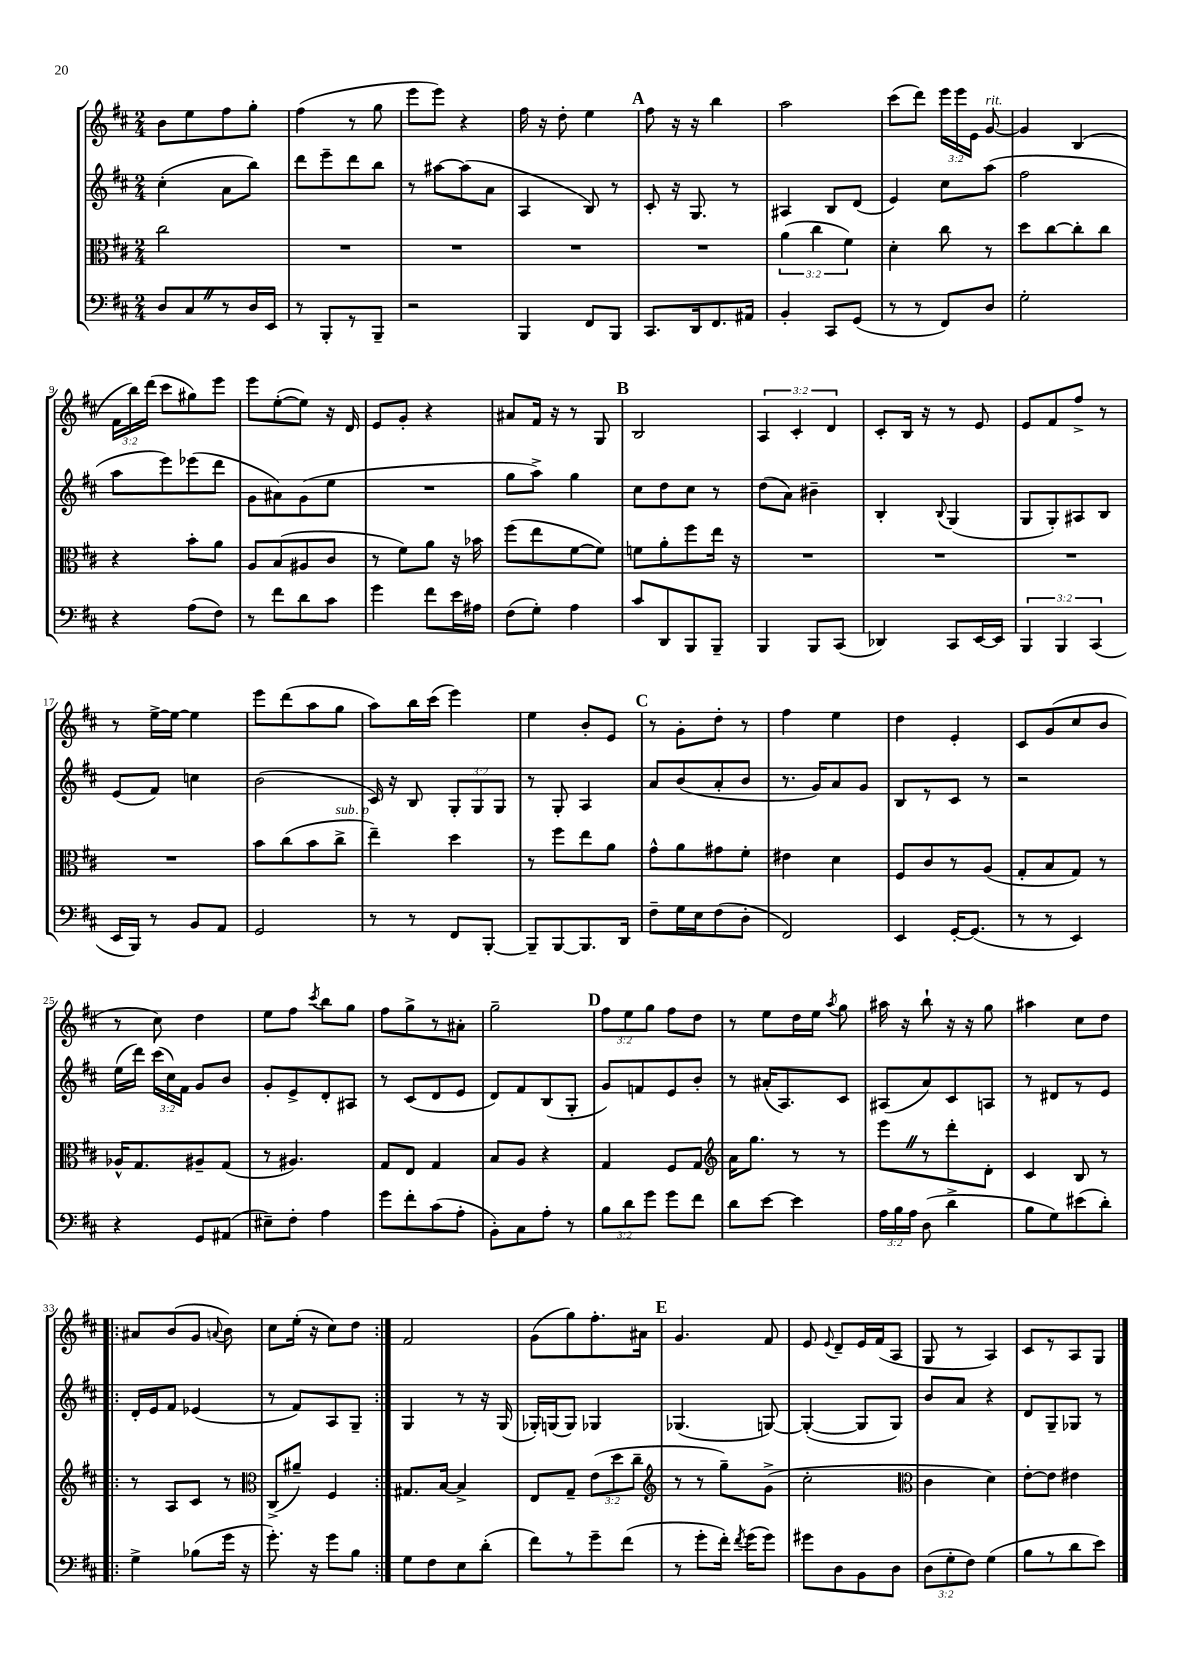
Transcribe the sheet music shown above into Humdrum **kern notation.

**kern	**kern	**kern	**kern
*staff4	*staff3	*staff2	*staff1
*clefF4	*clefC3	*clefG2	*clefG2
*k[f#c#]	*k[f#c#]	*k[f#c#]	*k[f#c#]
*M2/4	*M2/4	*M2/4	*M2/4
8D/L	2cc#\	(4cc#'\	8b\L
8C#/	.	.	8ee\
8r	.	8a\L	8ff#\
16D/L	.	8bb\J)	8gg'\J
16EE/JJ	.	.	.
=	=	=	=
8r	2r	8ddd\L	(4ff#\
8BBB'/L	.	8eee~\	.
8r	.	8ddd\	8r
8BBB~/J	.	8bb\J	8gg\
=	=	=	=
2r	2r	8r	8eee\L
.	.	[8aa#\L	8eee\J)
.	.	(8aa#\]	4r
.	.	8a\J	.
=	=	=	=
4BBB/	2r	4A/	16ff#\
.	.	.	16r
.	.	.	8dd'\
8FF#/L	.	8B/)	4ee\
8BBB/J	.	8r	.
=	=	=	=
8.CC#/L	2r	8c#'/	8ff#\
.	.	16r	16r
16DD/k	.	8.G/	16r
8.FF#/	.	.	4bb\
.	.	8r	.
16AA#/Jk	.	.	.
=	=	=	=
4BB'/	(6a\	4A#/	2aa\
.	6cc#\	.	.
8CC#/L	.	8B/L	.
.	6f#\)	.	.
(8GG/J	.	(8d/J	.
=	=	=	=
8r	4d'\	4e/)	(8ccc#\L
8r	.	.	8ddd\J)
8FF#/L)	8cc#\	8cc#\L	24eee\LL
.	.	.	24eee\
.	.	.	24e\JJ
8D/J	8r	(8aa\J	[8g/
=	=	=	=
2G'\	8dd\L	2ff#\	4g/]
.	[8cc#\	.	.
.	8cc#'\]	.	(4B/
.	8cc#\J	.	.
=	=	=	=
4r	4r	8aa\L	24f#\LL
.	.	.	24bb\)
.	.	.	(24ddd\JJ
.	.	8eee\)	8ccc#\L
(8A\L	8b'\L	(8eee-\	8gg#\)
8F#\J)	8a\J	8ddd\J	8eee\J
=	=	=	=
8r	8A/L	8g\L	8eee\L
8f#\L	(8B/	8a#\)	([8ee'\
8d\	8A#/	(8g\	8ee\]J)
8c#\J	8c#/J	8ee\J	16r
.	.	.	16d/
=	=	=	=
4g\	8r	2r	8e/L
.	8f#\L)	.	8g'/J
8f#\L	8a\J	.	4r
16e\L	16r	.	.
16A#\JJ	16b-\	.	.
=	=	=	=
(8F#\L	(8ff#\L	8gg\L	8a#/L
8G'\J)	8ee\	8aa^\J)	16f#/Jk
.	.	.	16r
4A\	[8f#\	4gg\	8r
.	8f#\]J)	.	8G/
=	=	=	=
8c#/L	8f\L	8cc#\L	2B/
8DD/	8a'\	8dd\	.
8BBB/	8ff#\	8cc#\J	.
8BBB~/J	16ee\Jk	8r	.
.	16r	.	.
=	=	=	=
4BBB/	2r	(8dd\L	6A/
.	.	8a\J)	.
.	.	.	6c#'/
8BBB/L	.	4b#~\	.
.	.	.	6d/
(8CC#/J	.	.	.
=	=	=	=
4DD-/)	2r	4B'/	8c#'/L
.	.	.	16B/Jk
.	.	.	16r
.	.	8qqB/	.
8CC#/L	.	(4G/	8r
[16EE/L	.	.	8e/
16EE/]JJ	.	.	.
=	=	=	=
6BBB/	2r	8G/L	8e/L
.	.	8G'/)	8f#/
6BBB/	.	.	.
.	.	8A#/	8ff#^/J
(6CC#/	.	.	.
.	.	8B/J	8r
=	=	=	=
16EE/LL	2r	(8e/L	8r
16BBB/JJ)	.	.	.
8r	.	8f#/J)	[16ee^\LL
.	.	.	16ee\_JJ
8BB/L	.	4cc\	4ee\]
8AA/J	.	.	.
=	=	=	=
2GG/	8b\L	(2b\	8eee\L
.	(8cc#\	.	(8ddd\
.	8b\	.	8aa\
.	8cc#^\J	.	8gg\J
=	=	=	=
8r	4ee~\)	16c#/)	8aa\L)
.	.	16r	.
8r	.	8B/	16bb\L
.	.	.	(16ccc#\JJ
8FF#/L	4dd\	12G'/L	4eee\)
.	.	12G/	.
[8BBB'/J	.	.	.
.	.	12G/J	.
=	=	=	=
8BBB~/]L	8r	8r	4ee\
[8BBB/	8ff#\L	8G'/	.
8.BBB/]	8ee\	4A/	8b'/L
.	8a\J	.	8e/J
16DD/Jk	.	.	.
=	=	=	=
8F#~\L	8g^^\L	8a/L	8r
16G\L	8a\	(8b/	8g'\L
16E\J	.	.	.
(8F#\	8g#\	8a'/	8dd'\J
8D'\J	8f#'\J	8b/J	8r
=	=	=	=
2FF#/)	4e#\	8.r	4ff#\
.	.	16g/LK)	.
.	4d\	8a/	4ee\
.	.	8g/J	.
=	=	=	=
4EE/	8F#/L	8B/L	4dd\
.	8c#/	8r	.
[16GG'/LK	8r	8c#/J	4e'/
(8.GG/]J	.	.	.
.	(8A/J	8r	.
=	=	=	=
8r	8G'/L	2r	8c#/L
8r	8B/	.	(8g/
4EE/)	8G/J)	.	8cc#/
.	8r	.	8b/J
=	=	=	=
4r	16A-^^/LK	(16ee\LL	8r
.	8.G/	16ddd\JJ)	.
.	.	(24ccc#\LL	8cc#\)
.	.	24cc#\)	.
.	.	24f#\JJ	.
8GG/L	8A#~/	8g/L	4dd\
(8AA#/J	(8G/J	8b/J	.
=	=	=	=
8E#~\L)	8r	8g'/L	8ee\L
8F#'\J	4.A#/)	8e^/	8ff#\J
.	.	.	8qccc#/
4A\	.	8d'/	8bb\L
.	.	8A#/J	8gg\J
=	=	=	=
8g\L	8G/L	8r	8ff#\L
8f#'\	8E/J	(8c#/L	8gg^\
(8c#\	4G/	8d/	8r
8A'\J	.	8e/J	8a#'\J
=	=	=	=
8BB'\L)	8B/L	8d/L)	2gg~\
8C#\	8A/J	8f#/	.
8A'\J	4r	(8B/	.
8r	.	8G'/J	.
=	=	=	=
12B\L	4G/	8g/L)	12ff#\L
12d\	.	.	12ee\
.	.	8f/	.
12g\J	.	.	12gg\J
8g\L	8F#/L	8e/	8ff#\L
8f#\J	8G/J	8b'/J	8dd\J
=	=	=	=
*	*clefG2	*	*
8d\L	16a\LK	8r	8r
.	8.gg\J	.	.
[8e\J	.	(16a#'/LK	8ee\L
.	.	8.A/)	.
4e\]	8r	.	16dd\L
.	.	.	16ee\JJ
.	.	.	8qaa/
.	8r	8c#/J	8gg\
=	=	=	=
24A\LL	8eee\L	(8A#/L	16aa#\
24B\	.	.	.
.	.	.	16r
24A\JJ	.	.	.
(8D\	8r	8a/)	8bb`\
4d^\	8ddd'\	8c#/	16r
.	.	.	16r
.	8d'\J	8A/J	8gg\
=	=	=	=
8B\L	4c#/	8r	4aa#\
8G\)	.	8d#/L	.
(8e#\	8B/	8r	8cc#\L
8d'\J)	8r	8e/J	8dd\J
=!|:	=!|:	=!|:	=!|:
4G^\	8r	16d'/LL	8a#/L
.	.	16e/J	.
.	8A/L	8f#/J	(8b/
(8B-\L	8c#/J	(4e-/	8g/J
.	.	.	8qqa/
16g\Jk	8r	.	8b\)
16r	.	.	.
=	=	=	=
*	*clefC3	*	*
8.g'\)	(8C#^/L	8r	8cc#\L
.	8a#~/J)	8f#/L)	(16ee'\Jk
16r	.	.	16r
8g\L	4F#/	8A/	8cc#\L)
8B\J	.	8G~/J	8dd\J
=:|!	=:|!	=:|!	=:|!
8G\L	8.G#/L	4G/	2f#/
8F#\	.	.	.
.	[16B/Jk	.	.
8E\	4B^/]	8r	.
(8d'\J	.	16r	.
.	.	(16G/	.
=	=	=	=
8f#\L)	8E/L	16G-'/LL)	(8g\L
.	.	(16G/J	.
8r	8G~/J	8G/J)	8gg\)
8g~\	(12e\L	4G-/	8.ff#'\
.	12dd\	.	.
(8f#\J	.	.	.
.	12cc#~\J	.	.
.	.	.	16a#\Jk
=	=	=	=
*	*clefG2	*	*
8r	8r	(4.G-/	4.g/
8g'\L	8r	.	.
16f#'\Jk)	8gg~\L)	.	.
8qf#/	.	.	.
(16g\LK	.	.	.
8g\J)	(8g^\J	[8G/)	8f#/
=	=	=	=
8g#\L	2cc#'\	(4G'/_	8e/
.	.	.	8qqe/
8D\	.	.	8d~/L
8BB\	.	8G/]L	16e/L
.	.	.	(16f#/J
8D\J	.	8G/J)	8A/J
=	=	=	=
*	*clefC3	*	*
(12D\L	4c#\	8b/L	8G/
12G'\	.	.	.
.	.	8a/J	8r
12F#\J)	.	.	.
(4G\	4d\)	4r	4A/)
=	=	=	=
8B\L	[8e'\L	8d/L	8c#/L
8r	8e\]J	8G~/	8r
8d\	4e#\	8G-/J	8A/
8e\J)	.	8r	8G/J
==	==	==	==
*-	*-	*-	*-
